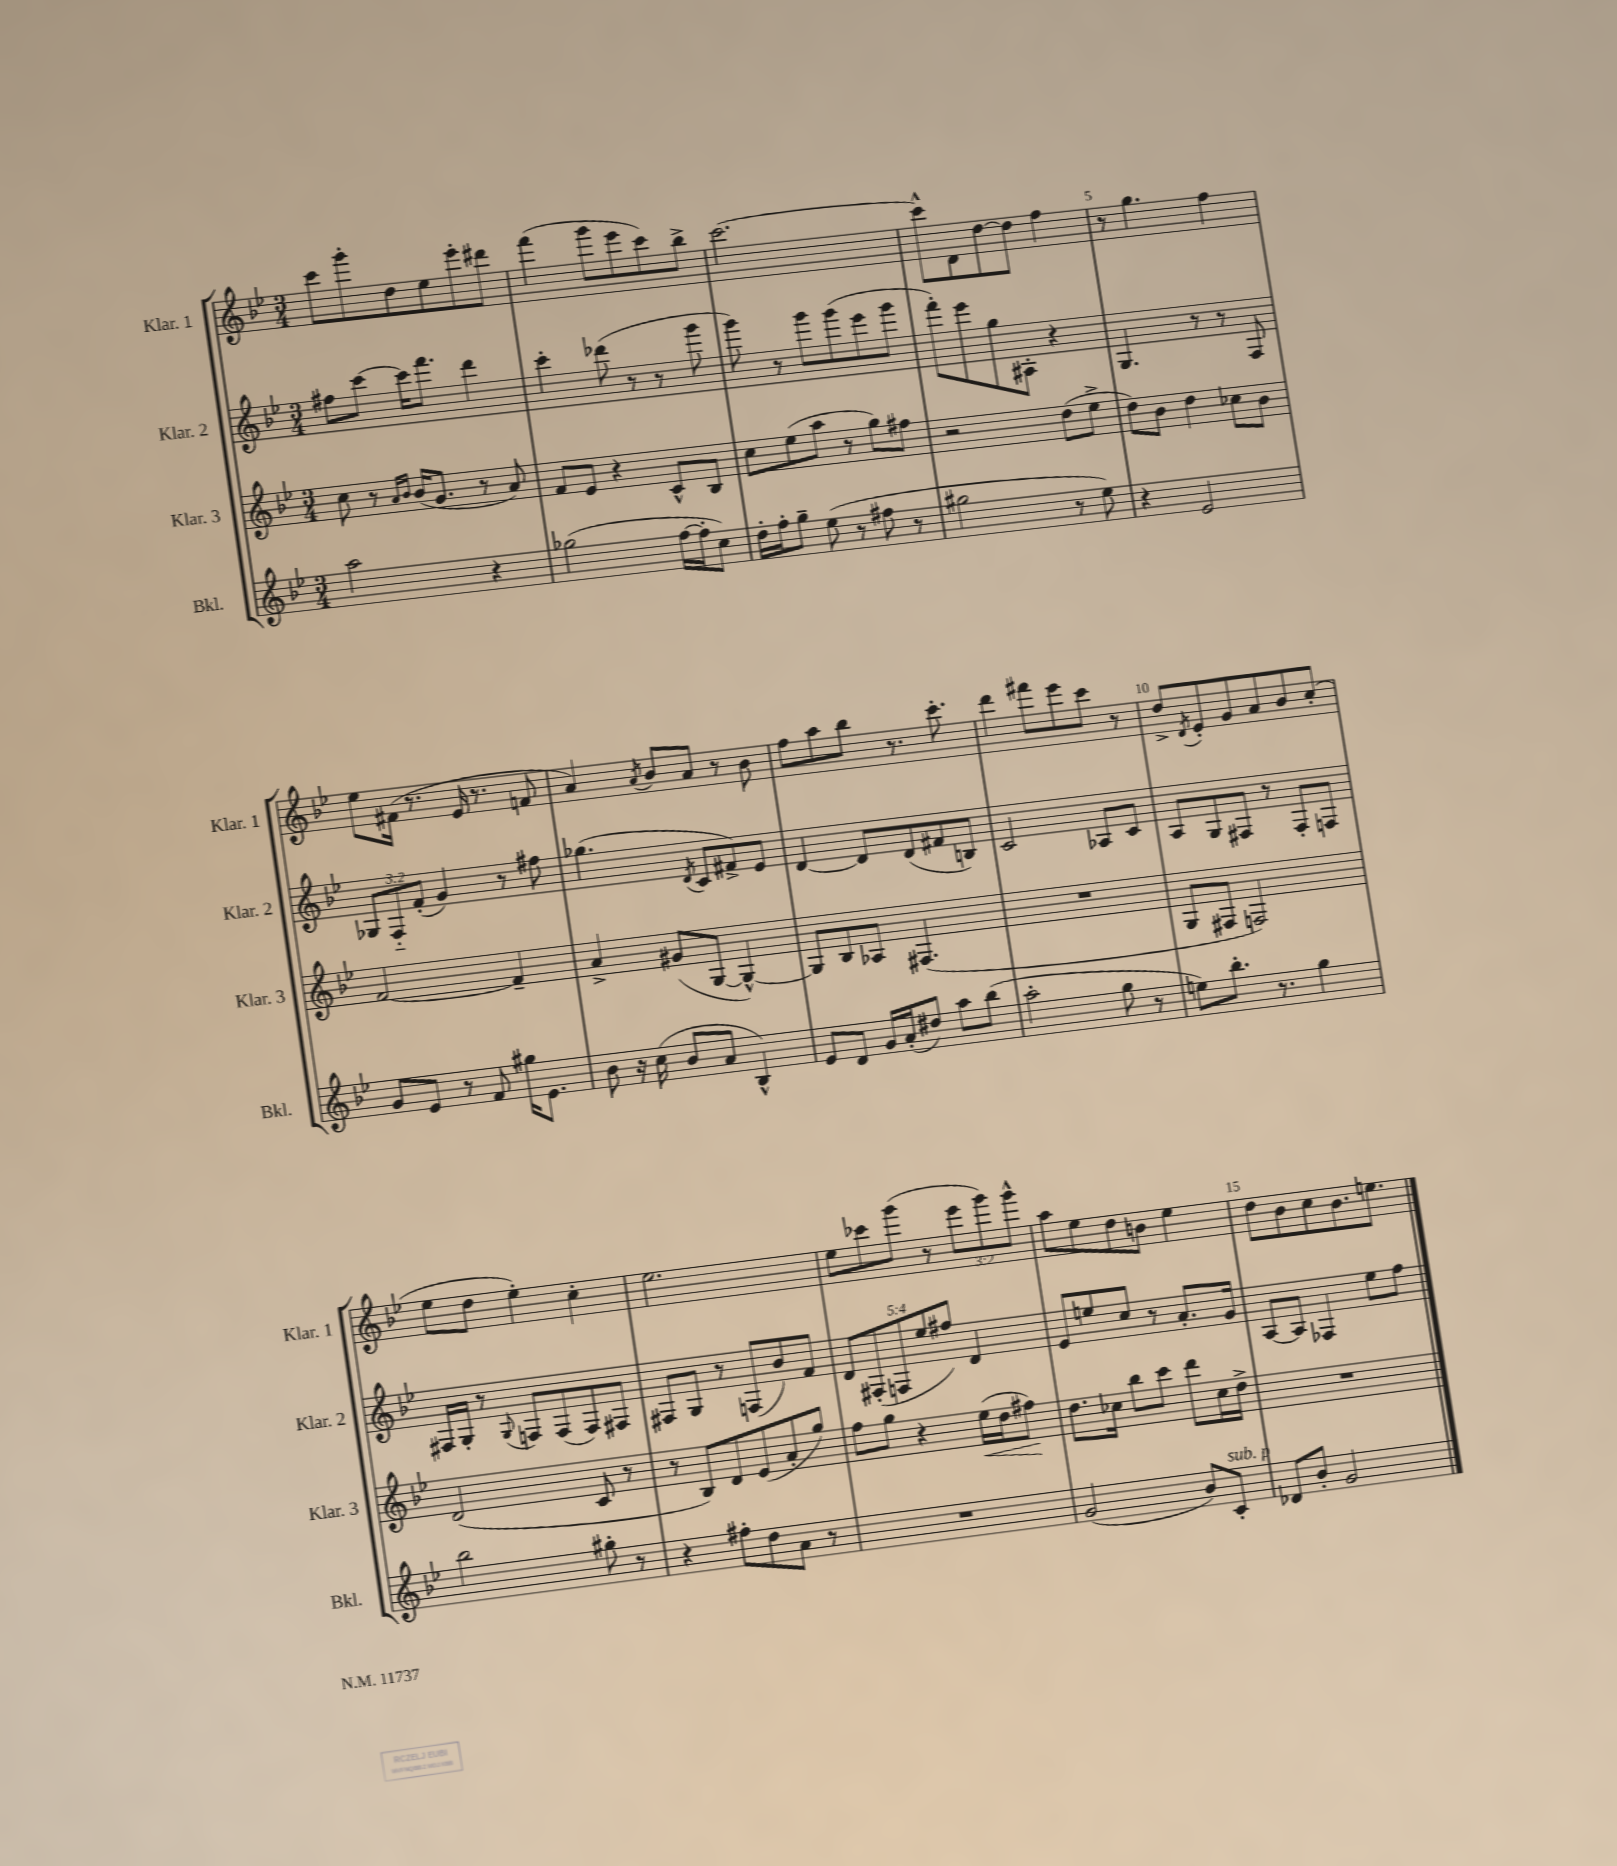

**kern	**kern	**kern	**kern
*staff4	*staff3	*staff2	*staff1
*clefG2	*clefG2	*clefG2	*clefG2
*k[b-e-]	*k[b-e-]	*k[b-e-]	*k[b-e-]
*M3/4	*M3/4	*M3/4	*M3/4
2aa\	8cc\	8ff#\L	8ccc\L
.	8r	[8ccc\J	8ggg'\
.	16qqa/LL	.	.
.	16qqb-/JJ	.	.
.	(16b-/LK	16ccc\]LK	8dd\
.	8.g/J	8.fff\J	.
.	.	.	8ee-\
4r	8r	4ddd\	8eee-'\
.	8a/)	.	8ddd#\J
=	=	=	=
(2gg-\	8f/L	4ccc'\	(4fff\
.	8e-/J	.	.
.	4r	(8ddd-\	8ggg\L
.	.	8r	8eee-\
[16ff\LL	8c^^/L	8r	8ccc\)
16ff'\]J	.	.	.
8cc\J)	8B-/J	8ggg\	8bb-^\J
=	=	=	=
16dd'\LL	8cc\L	8ggg\)	[2.ccc\
16ff'\J	.	.	.
8gg~\J	(8ee-\	8r	.
(8ee-\	8aa\J	8ggg\L	.
8r	8r	(8ggg\	.
8ff#\	8gg\L)	8eee-\	.
8r	8ff#\J	8ggg\J	.
=	=	=	=
2gg#\	2r	8fff'\L)	8ccc^^\]L
.	.	8eee-\	8d\
.	.	8gg\	[8dd\
.	.	8A#'\J	8dd\]J
8r	(8dd\L	4r	4ff\
8ee-\)	8ee-^\J	.	.
=	=	=	=
4r	8dd\L)	4.G/	8r
.	8b-\J	.	4.gg\
2e-/	4dd\	.	.
.	.	8r	.
.	8cc-\L	8r	4ff\
.	8b-\J	8F/	.
=	=	=	=
8g/L	[2f/	12G-/L	8ee-\L
.	.	12F'~/	.
8e-/J	.	.	(16f#\Jk
.	.	(12f'/J	.
.	.	.	8.r
8r	.	4g/)	.
8f/	.	.	16e-/
.	.	.	8.r
16gg#\LK	4f~/]	8r	.
8.e-\J	.	.	.
.	.	8ff#\	8f/
=	=	=	=
8b-\	4a^/	(4.gg-\	4a/)
16r	.	.	.
(16cc\	.	.	.
.	.	.	8qa/
8b-/L	(8g#/L	.	8b-/L
.	.	8qd/	.
8a/J	[8G/J	8c/L	8a/J
4B-^^/)	4G^^/_)	8f#^/)	8r
.	.	8e-/J	8b-\
=	=	=	=
8e-/L	8G/]L	[4d/	8ff\L
8d/J	8B-/	.	8aa\
16g/LL	8A-/J	8d/]L	8bb-\J
(16a'/J	.	.	.
8dd#/J)	(4.F#/	(8d/	8.r
8aa\L	.	8f#/	.
.	.	.	8.ccc'\
(8bb-\J	.	8B/J)	.
=	=	=	=
2aa'\	2.r	2c/	4ddd\
.	.	.	8fff#\L
.	.	.	8eee-\
8gg\	.	8A-/L	8ccc\J
8r	.	8c/J	8r
=	=	=	=
8ee\L)	8G/L	8A/L	8dd^/L
.	.	.	8qd/
8.bb-'\J	8F#/J	8G/	8e-'/
.	2F/)	8F#/J	8g/
8.r	.	.	.
.	.	8r	8a/
4gg\	.	8F#'/L	8b-/
.	.	8F/J	(8cc'/J
=	=	=	=
2bb-\	(2d/	16F#/LL	8ee-\L
.	.	16G'/JJ	.
.	.	8r	8dd\J
.	.	8qqG/	.
.	.	8F/L	4ee-'\)
.	.	(8F/	.
8gg#'\	8c/	8F/)	4cc'\
8r	8r	8F#/J	.
=	=	=	=
4r	8r	8F#/L	2.ee-\
.	8B-/L)	8G/J	.
8ff#'\L	8d/	8r	.
8dd\	(8e-/	(8F/L	.
8a\J	8a'/	8b-/)	.
8r	8gg/J)	8f/J	.
=	=	=	=
2.r	8ff\L	10d/L	8ee-\L
.	.	(10F#'/	.
.	8gg\J	.	8ccc-\
.	.	10F/	.
.	4r	.	(8ggg\J
.	.	10ee-/	.
.	.	.	8r
.	.	10ff#/J)	.
.	(16ee-\LL	4d/	12eee-\L
.	16dd\J	.	.
.	.	.	12ggg\)
.	8ff#\J)	.	.
.	.	.	12ggg^^\J
=	=	=	=
(2g/	8.dd\L	8e-/L	8aa\L
.	.	8ee/	8ee-\
.	16cc-\Jk	.	.
.	8bb-\L	8cc/J	8dd\
.	8ccc\J	8r	8b\J
8b-/L)	8ddd\L	8.a'/L	4ee-\
8c'/J	16cc-\L	.	.
.	16dd^\JJ	16g/Jk	.
=	=	=	=
8d-/L	2.r	[8A/L	8dd\L
8b-'/J	.	8A/]J	8b-\
2g/	.	4F-/	8cc\
.	.	.	8.b-\
.	.	8ee-\L	.
.	.	.	8.ee\J
.	.	8ff\J	.
==	==	==	==
*-	*-	*-	*-
